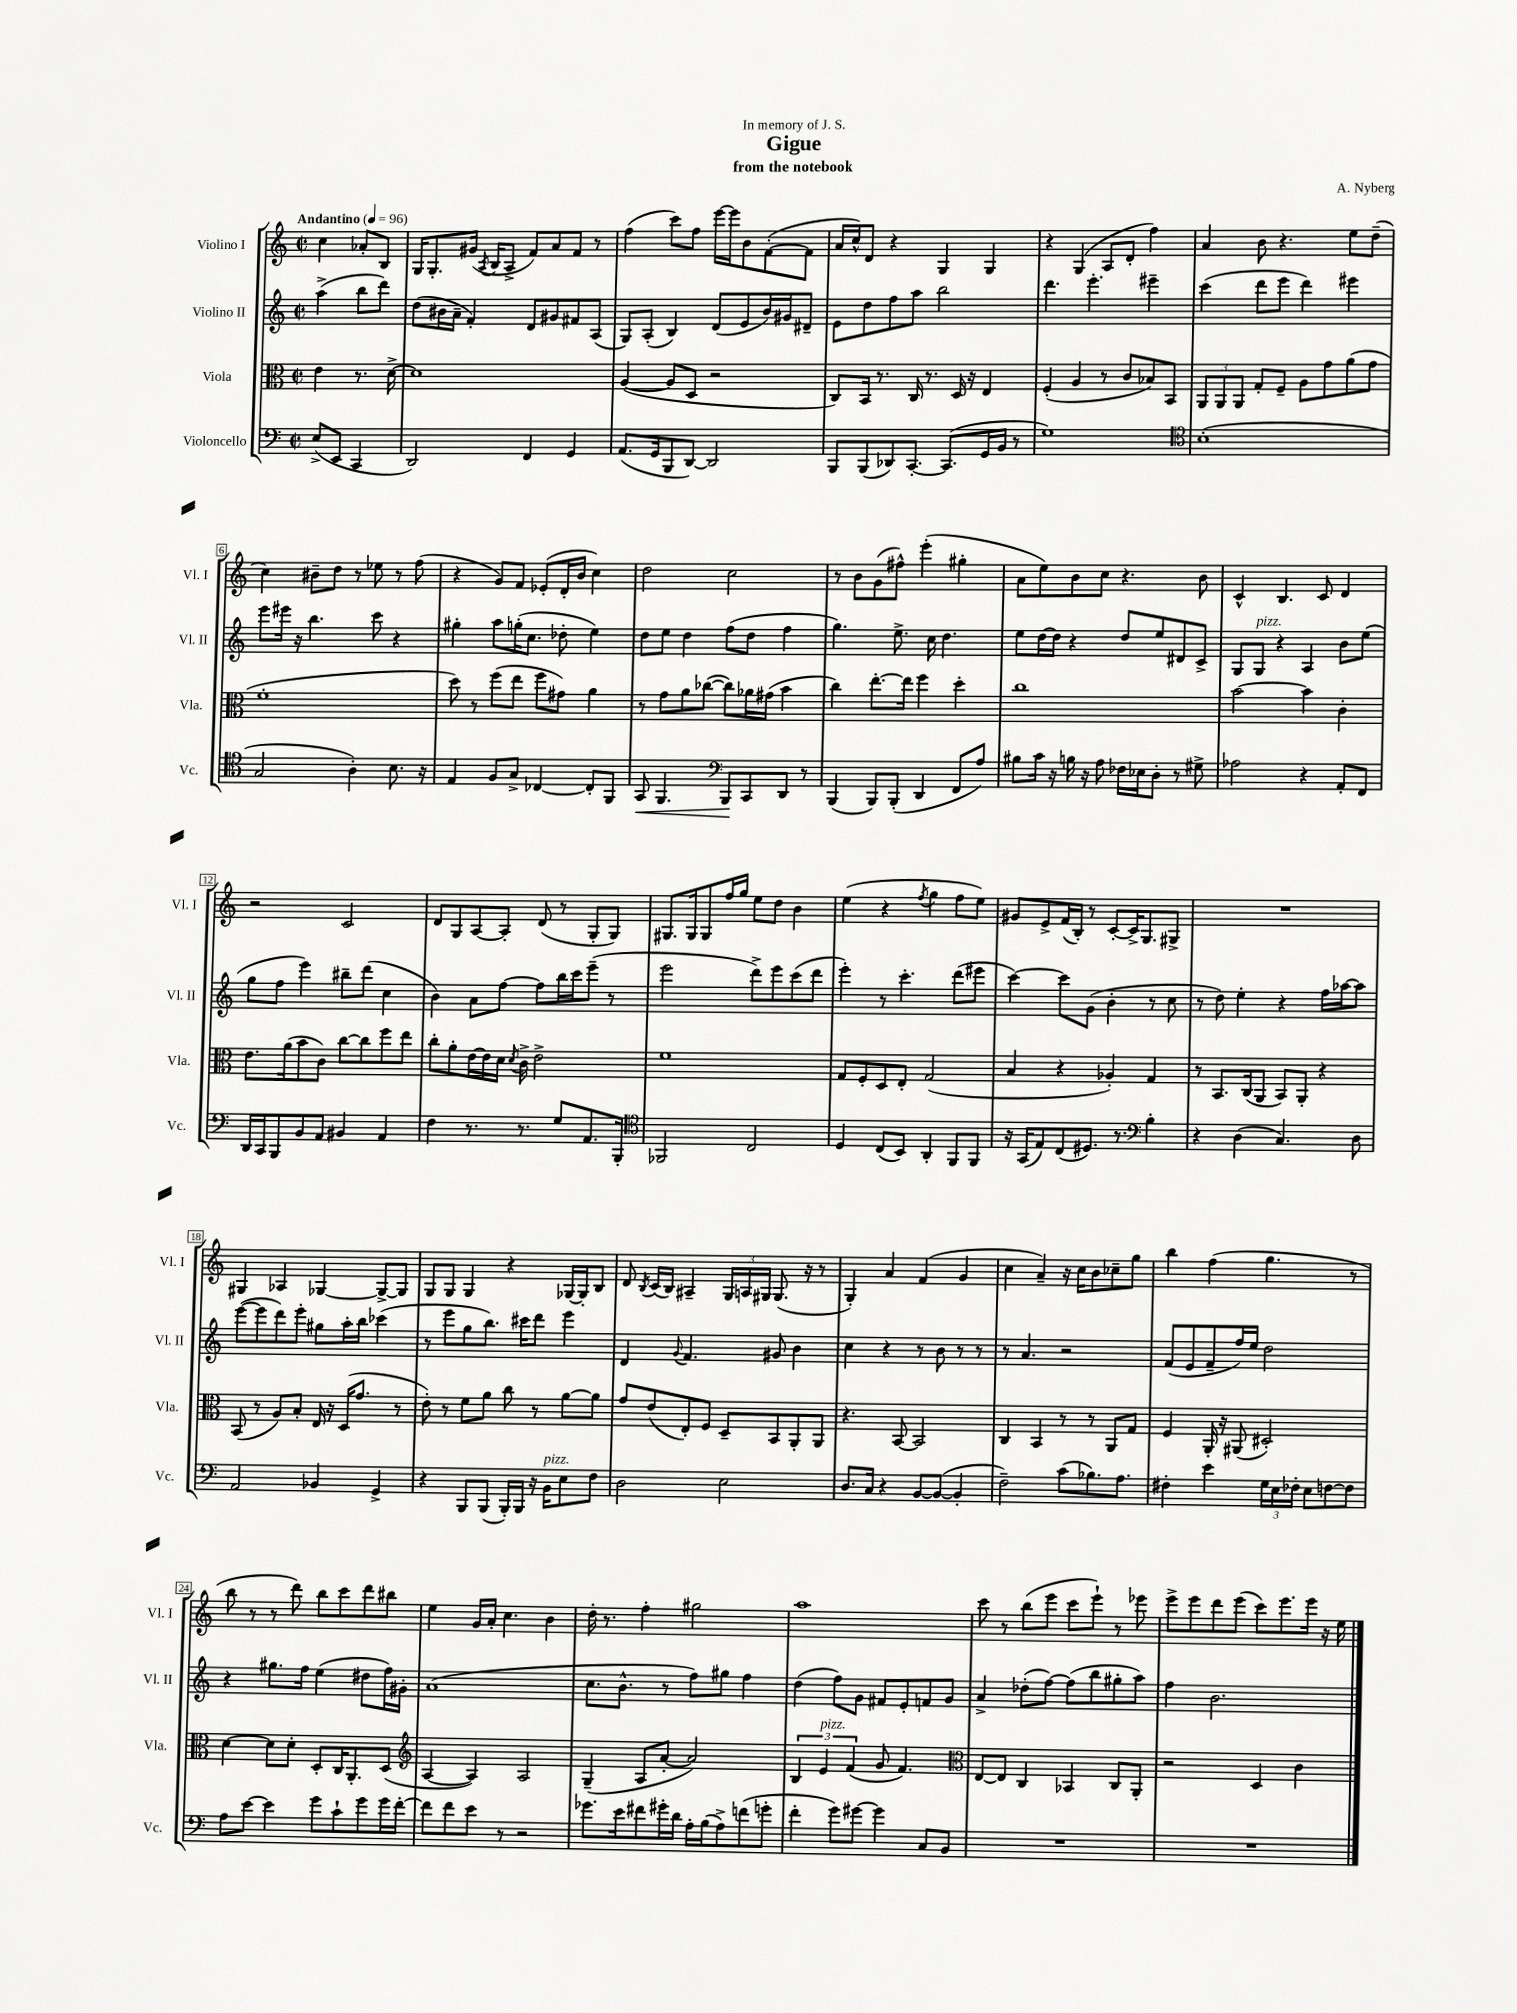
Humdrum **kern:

**kern	**dynam	**kern	**kern	**kern
*part4	*part4	*part3	*part2	*part1
*staff4	*staff4	*staff3	*staff2	*staff1
*I"Violoncello	*	*I"Viola	*I"Violino II	*I"Violino I
*I'Vc.	*	*I'Vla.	*I'Vl. II	*I'Vl. I
*clefF4	*	*clefC3	*clefG2	*clefG2
*k[]	*	*k[]	*k[]	*k[]
*M2/2	*	*M2/2	*M2/2	*M2/2
*met(c|)	*	*met(c|)	*met(c|)	*met(c|)
*MM96	*	*MM96	*MM96	*MM96
=	=	=	=	=
!	!	!	!	!LO:TX:a:B:t=Andantino
(8E^/L	.	4e\	(4aa^\	4cc\
8EE/J	.	.	.	.
4CC/	.	8.r	8bb\L	8a-X'/L
.	.	.	8ddd\J)	8B/J
.	.	[16d^\	.	.
=1	=1	=1	=1	=1
2DD/)	.	1d]	(8dd\L	16G/KL
.	.	.	.	8.G'/
.	.	.	16b#X\L	.
.	.	.	16a~\JJ	.
.	.	.	4f'/)	(16g#X/Jk
.	.	.	.	8qA/
.	.	.	.	16B/KL
.	.	.	.	8A^/J
4FF/	.	.	8d/L	8f/L)
.	.	.	8g#X/	8a/
4GG/	.	.	8f#X/	8f/J
.	.	.	(8A/J	8r
=2	=2	=2	=2	=2
(8.AA/L	.	([4A/	8G/L)	(4ff\
.	.	.	(8A'/J	.
16GG/k	.	.	.	.
8BBB/	.	8A/L]	4B/)	8ccc\L)
[8DD/J)	.	8D/J	.	8ff\J
2DD/]	.	2r	(8d/L	[16eee\LL
.	.	.	.	16eee\J]
.	.	.	8e/	8b\
.	.	.	16b/L)	([8f'\
.	.	.	16g#X/J	.
.	.	.	8d#X~/J	8f\J]
=3	=3	=3	=3	=3
8BBB/L	.	8C/L)	8e\L	16a/LL
.	.	.	.	16cc^^/J)
(8BBB/	.	16BB/Jk	8dd\	8d/J
.	.	8.r	.	.
8DD-X/)	.	.	8ff\	4r
[8.CC'/J	.	16C/	8aa\J	.
.	.	8.r	.	.
.	.	.	2bb\	4G/
(8.CC/L]	.	.	.	.
.	.	16D/	.	.
.	.	16r	.	.
16GG/L	.	4E/	.	4G/
16BB/JJ	.	.	.	.
8r	.	.	.	.
=4	=4	=4	=4	=4
1G)	.	(4F'/	4.ddd\	4r
.	.	4A/	.	(4G/
.	.	.	4.eee'\	.
.	.	8r	.	8A/L
.	.	8c/L	.	8d'/J
.	.	8B-X/)	4eee#X~\	4ff\)
.	.	8BB/J	.	.
=5	=5	=5	=5	=5
*clefC4	*	*	*	*
(1B'	.	12AA/L	(4ccc\	4a/
.	.	12AA/	.	.
.	.	12AA/J	.	.
.	.	8G'/L	8ddd\L	8b\
.	.	8F~/J	8eee\J	4.r
.	.	8A\L	4ddd\)	.
.	.	8g\	.	.
.	.	(8a\	4eee#X\	8ee\L
.	.	8g\J	.	(8dd~\J
!!LO:LB:g=z
=6	=6	=6	=6	=6
2G/	.	1f'	8eee\L	4cc\)
.	.	.	16eee#X\Jk	.
.	.	.	16r	.
.	.	.	4.bb\	8b#X~\L
.	.	.	.	8dd\J
4A'\)	.	.	.	8r
.	.	.	8ccc\	8ee-X\
8.B\	.	.	4r	8r
.	.	.	.	(8ff\
16r	.	.	.	.
=7	=7	=7	=7	=7
4E/	.	8dd\)	4gg#X'\	4r
.	.	8r	.	.
8F/L	.	(8ff\L	8aa\L	8g/L)
8G^/J	.	8ee\J	(16ggn'\K	8f/J
.	.	.	8.cc\J	.
[4C-X/	.	8ff\L	.	(8e-X'/L
.	.	8g#X\J)	8dd-X'\	16d'/L
.	.	.	.	16b/JJ
8C-'/L]	.	4a\	4ee\)	4cc\)
8FF/J	.	.	.	.
=8	=8	=8	=8	=8
!	!LO:HP:b	!	!	!
8GG/	<	8r	8dd\L	2dd\
4.FF/	.	8g\L	8ee\J	.
.	.	8a\	4dd\	.
.	.	([8cc-X\J	.	.
*clefF4	*	*	*	*
8BBB/L	.	8cc-\L])	(8ff\L	2cc\
8CC/	[	16a-X\L	8dd\J	.
.	.	(16g#X\JJ	.	.
8DD/J	.	4b\	4ff\	.
8r	.	.	.	.
=9	=9	=9	=9	=9
(4BBB/	.	4cc\)	4.gg\)	8r
.	.	.	.	8b\L
8BBB/L)	.	[8.ee'\L	.	(8g\
(8BBB'/J	.	.	8.ee^\	8ff#X^^\J)
.	.	16ee\Jk]	.	.
4DD/	.	4ff\	.	(4eee'\
.	.	.	16cc\	.
.	.	.	4.dd\	.
8FF/L	.	4dd'\	.	4gg#X'\
8A/J)	.	.	.	.
=10	=10	=10	=10	=10
8B#X\L	.	1cc	8ee\L	8a\L
16c\Jk	.	.	[16dd\L	8ee\)
16r	.	.	16dd\JJ]	.
16Bn\	.	.	4r	8b\
16r	.	.	.	.
8A\	.	.	.	8cc\J
16F-X\LL	.	.	8dd/L	4.r
16E-X\J	.	.	.	.
8D'\J	.	.	8ee/	.
8r	.	.	8d#X/	.
8G#X^\	.	.	8c^/J	8b\
=11	=11	=11	=11	=11
2A-X\	.	[2b\	8G/L	4c^^/
!	!	!	!LO:TX:a:i:t=pizz.	!
.	.	.	8G/J	.
.	.	.	4r	4.B/
4r	.	4b\]	4A/	.
.	.	.	.	8c/
8AA'/L	.	4c'\	8b\L	4d/
8FF/J	.	.	(8ee\J	.
!!LO:LB:g=z
=12	=12	=12	=12	=12
16DD/LL	.	8.e\L	8gg\L	2r
16CC/J	.	.	.	.
8BBB/	.	.	8ff\J	.
.	.	(16a\k	.	.
8BB/	.	8b\	4eee\)	.
8AA/J	.	8c\J)	.	.
4BB#X/	.	[8cc\L	8bb#X~\L	2c/
.	.	8cc\]	(8ddd\J	.
4AA/	.	8ff\	4cc\	.
.	.	8ee\J	.	.
=13	=13	=13	=13	=13
4F\	.	8cc'\L	4b\)	8d/L
.	.	8a'\	.	8G/
8.r	.	[16e\L	8a\L	[8A/
.	.	16e\]	.	.
.	.	16d\JJ	[8ff\J	8A'/J]
.	.	8qd/	.	.
8.r	.	16c^\	.	.
.	.	2e^\	8ff\L]	(8d/
8G/L	.	.	16bb\L	8r
.	.	.	16ccc\J	.
8.AA/	.	.	(8eee~\J	8G'/L
.	.	.	8r	8G/J)
16BBB'/Jk	.	.	.	.
=14	=14	=14	=14	=14
*clefC4	*	*	*	*
2FF-X/	.	1f	2eee\	8.G#X/L
.	.	.	.	16G#/k
.	.	.	.	8G#/
.	.	.	.	16ff/L
.	.	.	.	16gg/JJ
2C/	.	.	8ddd^\L)	8ee\L
.	.	.	8eee\	8dd\J
.	.	.	(8ccc\	4b\
.	.	.	8ddd\J	.
=15	=15	=15	=15	=15
4D/	.	8G/L	4eee'\)	(4ee\
.	.	8F'/	.	.
(8C/L	.	8D/	8r	4r
8BB/J)	.	8E'/J	4.ccc'\	.
.	.	.	.	8qff/
4AA'/	.	(2G/	.	4gg\
8FF/L	.	.	(8ddd\L	8ff\L
8FF/J	.	.	8eee#X\J	8ee\J)
=16	=16	=16	=16	=16
16r	.	4B/	[4ccc\)	8g#X/L
(16GG/KL	.	.	.	.
8E/)	.	.	.	8e^/
(8C/	.	4r	8ccc\L]	(16f/L
.	.	.	.	16B'/JJ)
8.D#X/J)	.	.	(8g\J	8r
.	.	4A-X'/)	4b'\	[8c'/L
8.r	.	.	.	.
.	.	.	.	16c^/K]
.	.	.	.	8.G/
*clefF4	*	*	*	*
4B'\	.	4G/	8r	.
.	.	.	8cc\	8G#X^/J
=17	=17	=17	=17	=17
4r	.	8r	8r	1r
.	.	8.BB/L	8dd\)	.
(4D\	.	.	4ee'\	.
.	.	(16C/k	.	.
.	.	8AA/J	.	.
4.C/)	.	8BB/L)	4r	.
.	.	8AA'/J	.	.
.	.	4r	16ff\LL	.
.	.	.	[16aa-X\J	.
8D\	.	.	8aa-\J]	.
!!LO:LB:g=z
=18	=18	=18	=18	=18
2AA/	.	(8BB/	([8eee\L	4G#X/
.	.	8r	8eee\]	.
.	.	8A/L)	8ddd\)	4A-X/
.	.	8B'/J	8eee'\J	.
4BB-X/	.	16E/	8gg#X\L	[4G-X/
.	.	16r	.	.
.	.	(16D/KL	16aa'\L	.
.	.	8.g/J	16bb\JJ	.
4GG^/	.	.	(4ccc-X\	8G-^/L_
.	.	8r	.	8G-/J]
=19	=19	=19	=19	=19
4r	.	8e'\)	8r	8G/L
.	.	8r	8eee\L	8G/J
8BBB/L	.	8f\L	8gg\	4G/
(8BBB/J	.	8a\J	8.bb\J)	.
16BBB'/LL)	.	8cc\	.	4r
16BBB/JJ	.	.	16ccc#X\KL	.
16r	.	8r	8ddd\J	.
!LO:TX:a:i:t=pizz.	!	!	!	!
16BB\KL	.	.	.	.
8E\	.	[8a\L	4eee\	[16G-X/LL
.	.	.	.	16G-'/J]
8F\J	.	8a\J]	.	8B/J
=20	=20	=20	=20	=20
2D\	.	8g/L	4d/	8d/
.	.	.	.	8qB/
.	.	(8e/	.	(16c/LL
.	.	.	.	16B/JJ)
.	.	.	8qqg/	.
.	.	8E'/)	4.f/	4A#X~/
.	.	8F/J	.	.
2E\	.	8D~/L	.	24G/LL
.	.	.	.	24An/
.	.	.	.	24G#X/JJ
.	.	8BB/	8g#X/	(8.G#/
.	.	8AA'/	4b\	.
.	.	.	.	16r
.	.	8AA/J	.	8r
=21	=21	=21	=21	=21
8.D/L	.	4.r	4cc\	4G'/)
16C/Jk	.	.	.	.
4r	.	.	4r	4a/
.	.	[8BB/	.	.
[8BB/L	.	2BB/]	8r	(4f/
(8BB/J_	.	.	8b\	.
4BB'/]	.	.	8r	4g/
.	.	.	8r	.
=22	=22	=22	=22	=22
2F~\)	.	4C/	8r	4cc\
.	.	.	4.a/	.
.	.	4BB/	.	4a~/)
(8c\L	.	8r	2r	16r
.	.	.	.	16cc\KL
8.B-X\)	.	8r	.	8b\
.	.	8AA/L	.	8cc-X~\
8.A\J	.	.	.	.
.	.	8G/J	.	8gg\J
=23	=23	=23	=23	=23
4F#X'\	.	4F/	(8f/L	4bb\
.	.	.	8e/	.
4e\	.	16AA'/	8f~/	(4ff\
.	.	16r	.	.
.	.	(8AA#X/	16ff/L)	.
.	.	.	16ee/JJ	.
24G\LL	.	2D#X'/)	2dd\	4.gg\
24E\	.	.	.	.
24F-X'\JJ	.	.	.	.
8E\L	.	.	.	.
[8Fn\	.	.	.	.
8F\J]	.	.	.	8r
!!LO:LB:g=z
=24	=24	=24	=24	=24
8A\L	.	[4d\	4r	8bb\
[8e\J	.	.	.	8r
4e\]	.	8d\L]	8.gg#X\L	8r
.	.	8d'\J	.	8ddd\)
.	.	.	16ff\Jk	.
8g\L	.	8D'/L	(4ee\	8bb\L
8c`\	.	16C/K	.	8ccc\
.	.	8.AA'/	.	.
8g\	.	.	8dd#X\L	8ddd\
16g\L	.	(8D/J	16ff\L)	8bb#X\J
[16f'\JJ	.	.	16g#X'\JJ	.
=25	=25	=25	=25	=25
*	*	*clefG2	*	*
8f\L]	.	[4A/	(1a	4ee\
8f\	.	.	.	.
8e\J	.	4A/])	.	16g/LL
.	.	.	.	16a'/JJ
8r	.	.	.	4.cc\
2r	.	2A/	.	.
.	.	.	.	4b\
=26	=26	=26	=26	=26
8.g-X\L	.	(4G~/	8.cc\L	16dd'\
.	.	.	.	8.r
16e\k	.	.	8.b^^\J	.
8f#X\	.	8A/L	.	4ff'\
16g#X'\L	.	[8a'/J	8r	.
16d\JJ	.	.	.	.
16A'\LL	.	2a/])	8ff\L)	2gg#X\
(16B\J	.	.	.	.
8A^\)	.	.	8gg#X\J	.
(8fn\	.	.	4ff\	.
8gn'\J	.	.	.	.
=27	=27	=27	=27	=27
4f'\	.	6B/	(4dd\	1aa
!	!	!LO:TX:a:i:t=pizz.	!	!
.	.	6e/	.	.
8g\L)	.	.	8ff\L)	.
.	.	(6f/	.	.
[8g#X\J	.	.	8g\J	.
4g#\]	.	8g/	8f#X/L	.
.	.	4.f/)	8e'/	.
8C/L	.	.	8fn/	.
8BB/J	.	.	8g/J	.
=28	=28	=28	=28	=28
*	*	*clefC3	*	*
1r	.	[8E/L	4a^/	8ccc\
.	.	8E/J]	.	8r
.	.	4C/	(8dd-X'\L	(8bb\L
.	.	.	[8ff\J)	8eee\J
.	.	4BB-X/	(8ff\L]	8ccc\L
.	.	.	8bb\	8eee`\J)
.	.	8C/L	8gg#X'\	8r
.	.	8AA'/J	8aa\J)	8eee-X\
=29	=29	=29	=29	=29
1r	.	2r	4ff\	8eee^\L
.	.	.	.	8eee\
.	.	.	2.b\	8ddd\
.	.	.	.	(8eee\J
.	.	4D/	.	8ccc\L)
.	.	.	.	8.eee\
.	.	4c\	.	.
.	.	.	.	16eee\Jk
.	.	.	.	16r
.	.	.	.	16ee\
==	==	==	==	==
*-	*-	*-	*-	*-
